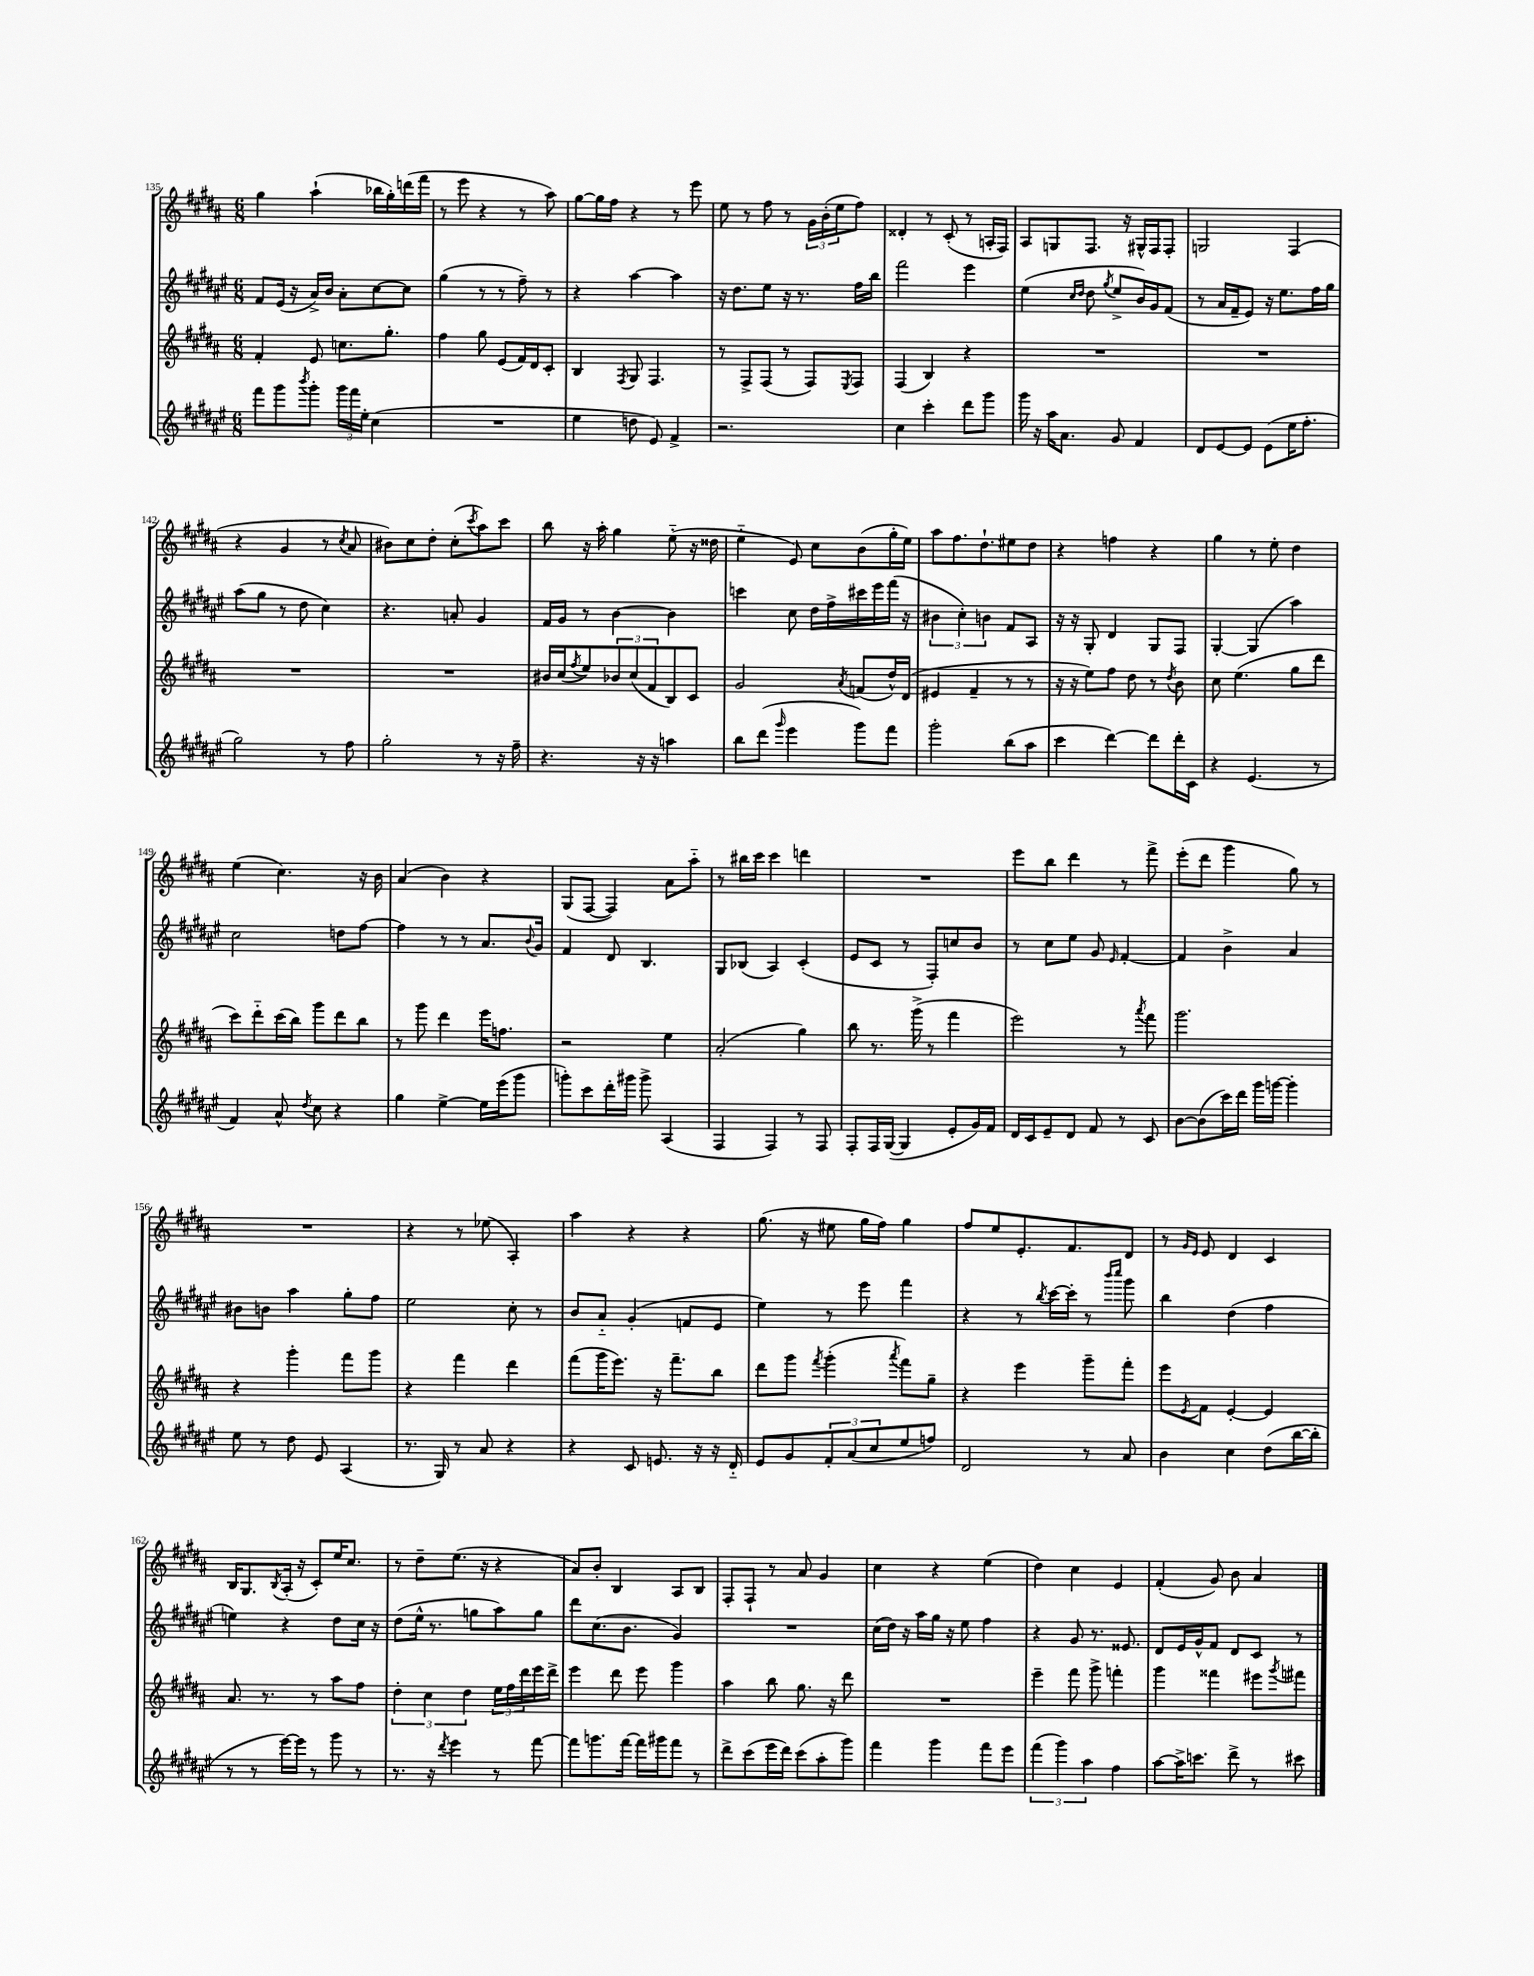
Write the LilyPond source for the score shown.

<<
\new StaffGroup <<
\new Staff = "s0" {
    \clef treble \key b \major \numericTimeSignature \time 6/8
    gis''4 ais''4-!( bes''16 gis''16-.) d'''16( fis'''16 |
    r8 e'''8 r4 r8 ais''8) |
    gis''8~ gis''16 fis''16 r4 r8 e'''8 |
    e''8 r8 fis''8 r8 \tuplet 3/2 { gis'16 b'16-.( e''16 } fis''8) |
    disis'4-. r8 cis'8-.( r8 a16-. fis16) |
    ais8 g8 fis8. r16 gis16-^ fis16 fis8-. |
    g2 fis4( |
    r4 gis'4 r8 \acciaccatura { cis''8 } ais'8 |
    bis'8) cis''8 dis''8-. cis''8-.( \acciaccatura { cis'''8 } ais''8) cis'''8 |
    b''8 r16 ais''16-. gis''4 e''8-_( r16 disis''16 |
    e''4-_ e'8) cis''8 b'8( gis''16-. e''16) |
    ais''8 fis''8. dis''8.-! eis''8 dis''8 |
    r4 f''4 r4 |
    gis''4 r8 e''8-. dis''4 |
    e''4( cis''4.) r16 b'16 |
    ais'4( b'4) r4 |
    gis8( fis8~ fis4) ais'8 ais''8-_ |
    r8 bis''16 cis'''16 cis'''4 d'''4 |
    R2. |
    e'''8 b''8 dis'''4 r8 fis'''8-> |
    e'''8-.( dis'''8 gis'''4 gis''8) r8 |
    R2. |
    r4 r8 ees''8( ais4-.) |
    ais''4 r4 r4 |
    gis''8.( r16 eis''8 gis''16 fis''16) gis''4 |
    fis''8 e''8 e'8.-. fis'8. dis'8 |
    r8 \grace { gis'16 e'16 } e'8 dis'4 cis'4 |
    b16 gis8. \acciaccatura { b8 } ais16-.( r16 cis'8-.) e''16 cis''8. |
    r8 dis''8-- e''8.( r16 r4 |
    ais'8) b'8-. b4 ais8 b8 |
    fis8-. fis8-! r8 ais'8 gis'4 |
    cis''4 r4 e''4( |
    dis''4) cis''4 e'4 |
    fis'4-.( gis'8) b'8 ais'4 \bar "|." |
}
\new Staff = "s1" {
    \clef treble \key fis \major \numericTimeSignature \time 6/8
    fis'8 eis'16( r16 ais'16->) b'16 ais'8-. cis''8~ cis''8 |
    gis''4( r8 r8 fis''8--) r8 |
    r4 ais''4~ ais''4 |
    r16 dis''8. eis''8 r16 r8. fis''16 b''16 |
    fis'''2 eis'''4 |
    eis''4( \grace { cis''16 dis''16 } dis''8 \acciaccatura { gis''8 } eis''8-> b'16) gis'16 fis'8( |
    r8 ais'16 fis'16-- eis'8) r16 eis''8. fis''16 gis''16 |
    ais''8( gis''8 r8 dis''8 cis''4) |
    r4. a'8-. gis'4 |
    fis'16 gis'16 r8 b'4~ b'4 |
    c'''4 cis''8 dis''16 fis''16-> cis'''16 eis'''16 fis'''16( r16 |
    \tuplet 3/2 { bis'4 cis''4-.) b'4 } fis'8 ais8 |
    r16 r16 gis8-. dis'4 gis8 fis8 |
    gis4~-. gis4( ais''4) |
    cis''2 d''8 fis''8~ |
    fis''4 r8 r8 ais'8. \appoggiatura { b'8 } gis'16 |
    fis'4 dis'8 b4. |
    gis8 bes8( ais4) cis'4-.( |
    eis'8 cis'8 r8 fis8-.) c''8 b'8 |
    r8 cis''8 eis''8 gis'8 \grace { eis'16 } fis'4~-. |
    fis'4 b'4-> ais'4 |
    bis'8 b'8 ais''4 gis''8-. fis''8 |
    eis''2 cis''8-. r8 |
    b'8 ais'8-_ gis'4-.( f'8 eis'8 |
    eis''4) r8 eis'''8 fis'''4 |
    r4 r8 \acciaccatura { b''8 } cis'''16~ cis'''16-. r8 \grace { b'''16 cis''''16 } gis'''8 |
    b''4 dis''4( fis''4 |
    e''4) r4 dis''8 cis''16 r16 |
    dis''8( eis''16-^ r8. g''8 ais''8) g''8 |
    dis'''8 cis''8.( b'8. gis'4) |
    R2. |
    cis''16( dis''16) r16 ais''16 gis''16 r16 eis''8 fis''4 |
    r4 gis'8 r8. eisis'8. |
    dis'8 eis'16 gis'16-^ fis'8 dis'8 cis'8 r8 \bar "|." |
}
\new Staff = "s2" {
    \clef treble \key b \major \numericTimeSignature \time 6/8
    fis'4-. e'8 c''8. gis''8.-. |
    fis''4 gis''8 e'8( fis'16) dis'16 cis'8-. |
    b4 \acciaccatura { fis8 } gis8 fis4. |
    r8 fis8-> fis8( r8 fis8) \acciaccatura { e8 } fis8 |
    fis4( b4) r4 |
    R2. |
    R2. |
    R2. |
    R2. |
    bis'16 cis''16( \acciaccatura { fis''8 } e''8) \tuplet 3/2 { bes'8 cis''8( fis'8 } b8) cis'8 |
    gis'2 \acciaccatura { ais'8 } f'8( dis''16-^) dis'16( |
    eis'4 fis'4-- r8 r8 |
    r16 r16 e''8) fis''8 dis''8 r8 \acciaccatura { dis''8 } b'8 |
    cis''8 e''4.( gis''8 dis'''8 |
    cis'''8) dis'''8-_ cis'''16( b''16) gis'''8 dis'''8 b''8 |
    r8 gis'''8 dis'''4 e'''16 f''8. |
    r2 e''4 |
    ais'2-.( gis''4) |
    b''8 r8. gis'''16->( r8 fis'''4 |
    e'''2) r8 \acciaccatura { ais'''8 } fis'''8 |
    gis'''2. |
    r4 gis'''4-. fis'''8 gis'''8 |
    r4 fis'''4 dis'''4 |
    fis'''8( gis'''16 e'''8.) r16 fis'''8.-- b''8 |
    dis'''8 gis'''8 \acciaccatura { fis'''8 } gis'''4-.( \acciaccatura { ais'''8 } fis'''8) gis''8-- |
    r4 e'''4 gis'''8-- fis'''8-. |
    e'''8 \acciaccatura { e'8 } fis'8 e'4~-. e'4 |
    ais'8. r8. r8 ais''8 fis''8 |
    \tuplet 3/2 { dis''4-. cis''4 dis''4 } \tuplet 3/2 { e''16 fis''16 dis'''16 } e'''16 dis'''16-> |
    e'''4 dis'''8 e'''8 gis'''4 |
    ais''4 b''8 gis''8. r16 dis'''8 |
    R2. |
    e'''4-- fis'''8 gis'''8-> f'''4-. |
    gis'''4 fisis'''4 eis'''8 \acciaccatura { gis'''8 } fis'''8 \bar "|." |
}
\new Staff = "s3" {
    \clef treble \key fis \major \numericTimeSignature \time 6/8
    fis'''8 gis'''8 \acciaccatura { b'''8 } gis'''8-. \tuplet 3/2 { gis'''16 fis'''16 eis''16-. } cis''4( |
    R2. |
    eis''4 d''8 eis'8) fis'4-> |
    r2. |
    cis''4 cis'''4-. dis'''8 gis'''8 |
    gis'''16 r16 ais''16 ais'8. gis'8 fis'4 |
    dis'8 eis'8~ eis'8 eis'8( eis''16 fis''8.-. |
    gis''2) r8 fis''8 |
    gis''2-. r8 r16 fis''16-- |
    r4. r16 r16 a''4 |
    b''8 dis'''8( \grace { gis'''16 } eis'''4 gis'''8) fis'''8 |
    gis'''2-. b''8( ais''8 |
    cis'''4 dis'''4~) dis'''8 dis'''16-. cis'16 |
    r4 eis'4.( r8 |
    fis'4) ais'8-^ \acciaccatura { dis''8 } cis''8 r4 |
    gis''4 eis''4~-> eis''16 eis'''16( gis'''8 |
    g'''8-.) cis'''8 dis'''16-. gis'''16 gis'''8-> ais4( |
    fis4 fis4) r8 fis8 |
    fis8-. fis16 gis16~( gis4 eis'8-. gis'16) fis'16 |
    dis'16 cis'16 eis'8-- dis'8 fis'8 r8 cis'8 |
    b'8~ b'8( cis'''16) dis'''16 gis'''16 g'''16~ g'''4-. |
    eis''8 r8 dis''8 eis'8 ais4( |
    r8. gis16) r8 ais'8 r4 |
    r4 cis'8 e'8. r16 r16 dis'16-_ |
    eis'8 gis'8 \tuplet 3/2 { fis'8-. ais'8( cis''8 } eis''8 f''8) |
    dis'2 r8 ais'8 |
    b'4 cis''4 dis''8( b''16~ b''16-. |
    r8 r8 eis'''16~) eis'''16 r8 gis'''8 r8 |
    r8. r16 \acciaccatura { dis'''8 } eis'''4 r8 fis'''8~ |
    fis'''8 g'''8. fis'''16~ fis'''16 gis'''16 fis'''8 r8 |
    dis'''8-> cis'''8( eis'''16 dis'''16) cis'''8( ais''8-. gis'''8) |
    fis'''4 gis'''4 fis'''8 eis'''8 |
    \tuplet 3/2 { fis'''4( gis'''4) ais''4 } fis''4 |
    ais''8~ ais''16-> c'''8. dis'''8-> r8 cis'''8 \bar "|." |
}
>>
>>
\layout { \context { \Score currentBarNumber = #135 } }
